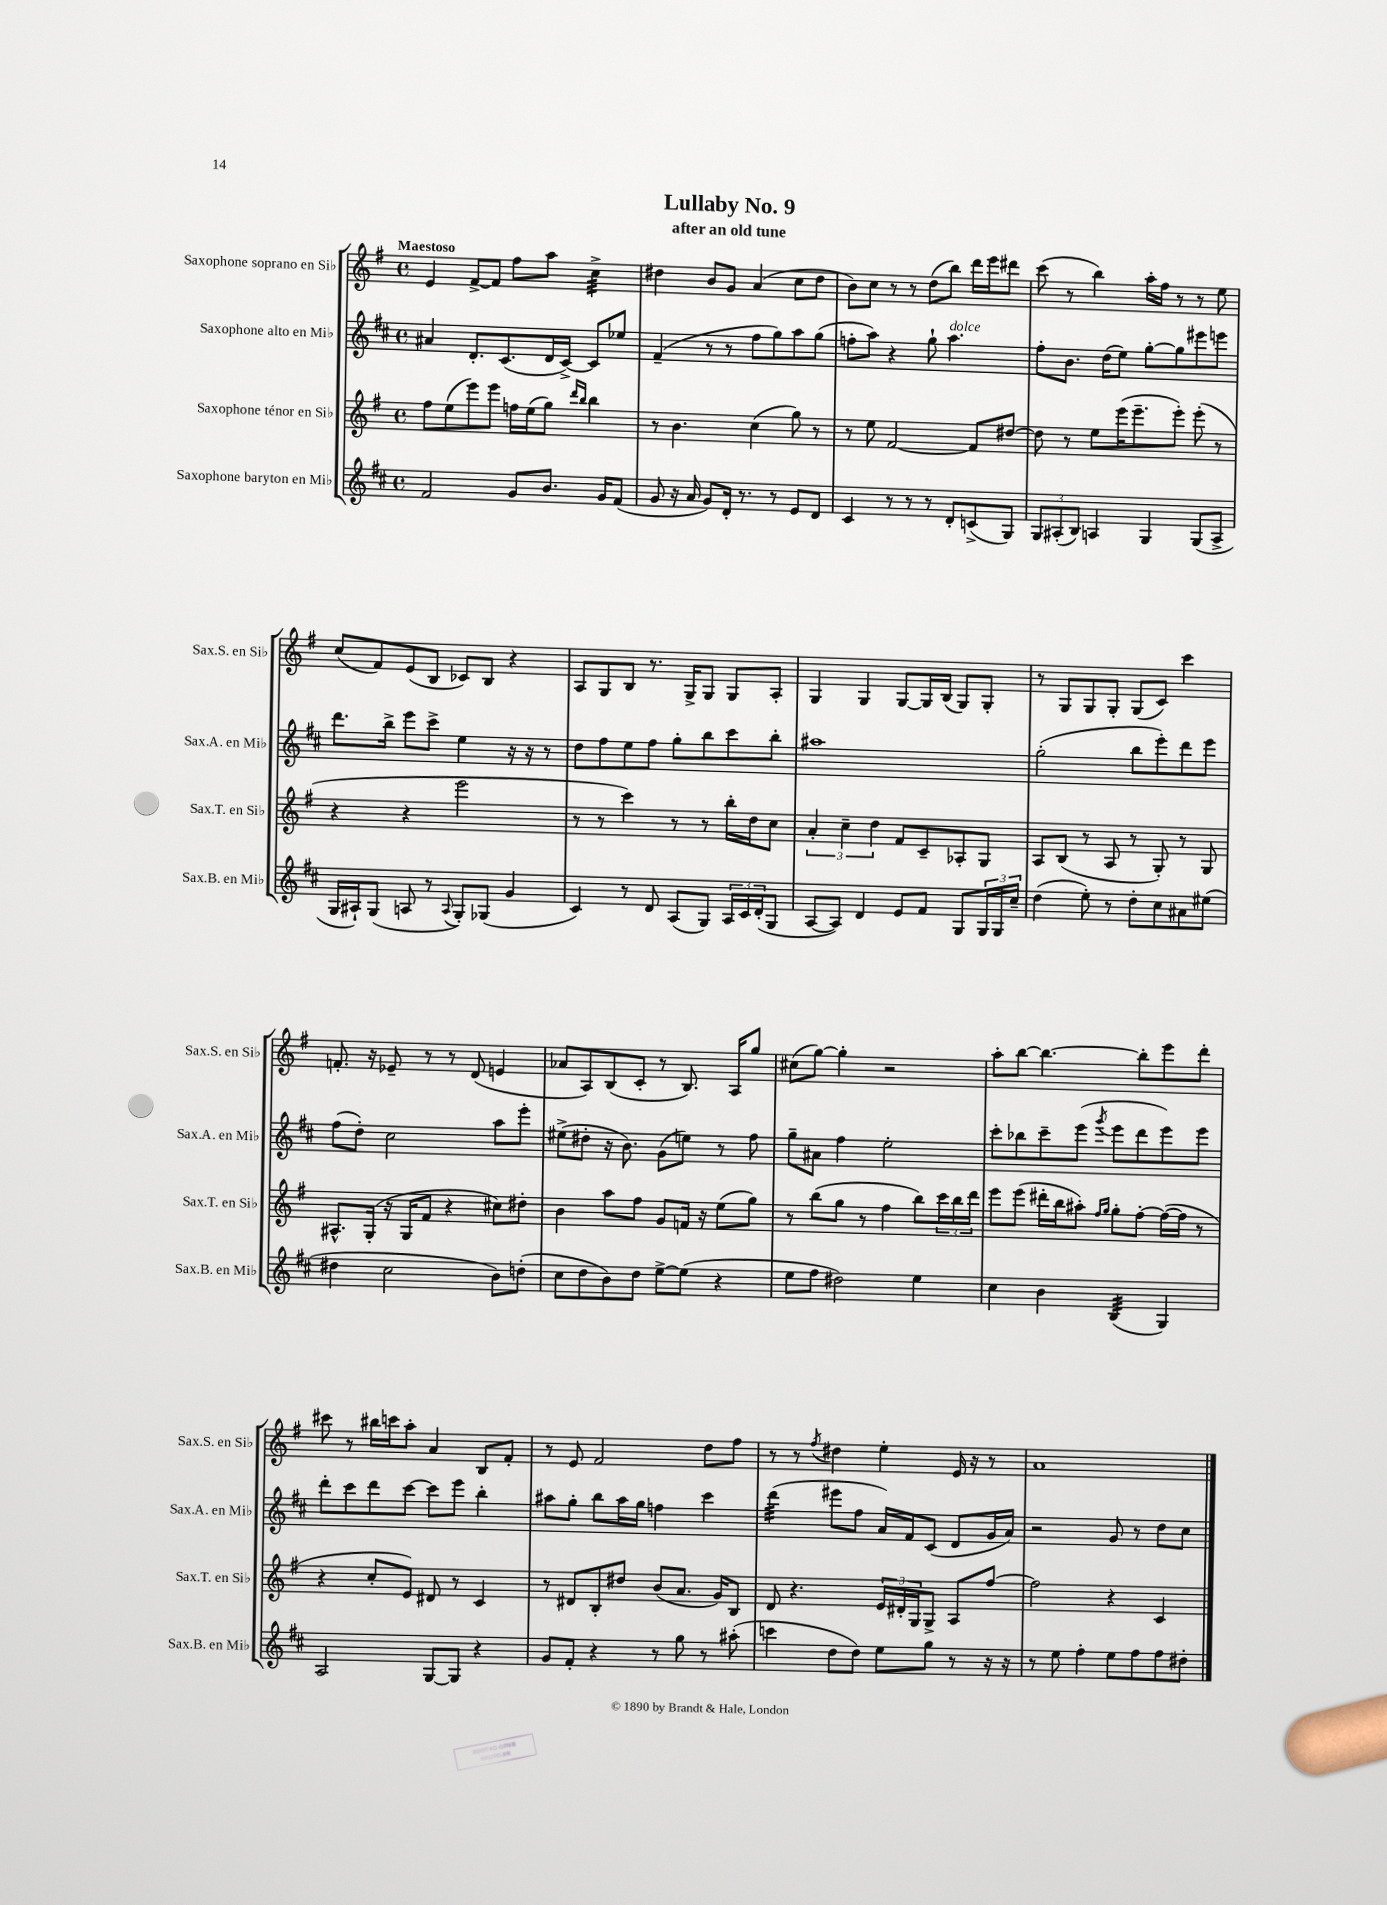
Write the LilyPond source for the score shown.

\header { title = "Lullaby No. 9" subtitle = "after an old tune" }
<<
\new StaffGroup <<
\new Staff = "s0" \with { instrumentName = "Saxophone soprano en Sib" shortInstrumentName = "Sax.S. en Sib" } {
    \clef treble \key g \major \defaultTimeSignature \time 4/4 \tempo "Maestoso"
    e'4 fis'8~-> fis'8 fis''8 a''8 c''4:32-> |
    dis''4 b'8 g'8 a'4( c''8 dis''8 |
    b'8) c''8 r8 r8 d''8( b''8) d'''16 e'''16 dis'''8 |
    c'''8( r8 b''4) a''16-. fis''16 r8 r8 e''8 |
    c''8( fis'8) e'8( b8 ces'8) b8 r4 |
    a8 g8 b8 r8. g16-> g8 g8 a8-. |
    g4 g4 g8~ g16 b16( g8) g8-. |
    r8 g8 g8 g8-. g8( c'8) c'''4 |
    f'8.-. r16 ees'8-- r8 r8 d'8( e'4 |
    aes'8 a8) b8( c'8-. r8 b8.) a16 g''8 |
    cis''8( g''8~) g''4-. r2 |
    a''8-. b''8~ b''4.~ b''8-. e'''8 d'''8-. |
    cis'''8 r8 bis''16 c'''16 a''8-. a'4 b8 fis'8-. |
    r8 e'8 fis'2 d''8 fis''8 |
    r8 r8 \acciaccatura { fis''8 } dis''4 e''4-. e'16 r16 r8 |
    a'1 \bar "|." |
}
\new Staff = "s1" \with { instrumentName = "Saxophone alto en Mib" shortInstrumentName = "Sax.A. en Mib" } {
    \clef treble \key d \major \defaultTimeSignature \time 4/4
    ais'4 d'8.-. cis'8.( d'16 cis'16~->) cis'8 ees''8 |
    fis'4--( r8 r8 fis''8 g''8) a''8 g''8( |
    f''8-. a''8) r4 g''8-! a''4.^\markup { \italic "dolce" } |
    fis''8-. b'8. d''16( e''8) g''8~-. g''8 eis'''8 e'''8 |
    d'''8. b''16-> e'''8 cis'''8-> e''4 r16 r16 r8 |
    d''8 fis''8 e''8 fis''8 g''8-. b''8 cis'''8 b''8-. |
    ais''1 |
    g''2-.( b''8 e'''8-.) d'''8 e'''8 |
    fis''8( d''8-.) cis''2 a''8 e'''8-. |
    eis''8->( dis''8-. r16 b'8.) g'8( e''8) r8 fis''8 |
    g''8-- ais'8 fis''4 e''2-. |
    cis'''8-. bes''8 cis'''8-- e'''8( \acciaccatura { g'''8 } e'''8 d'''8 e'''8) e'''8 |
    d'''8-. cis'''8 d'''8 cis'''8~ cis'''8 e'''8 b''4-. |
    ais''8 g''8-. b''8 ais''16 g''16 f''4 cis'''4 |
    d'''4:32( eis'''8 fis''8 a'16) fis'16 cis'8( d'8 g'16 a'16) |
    r2 g'8 r8 d''8 cis''8 \bar "|." |
}
\new Staff = "s2" \with { instrumentName = "Saxophone ténor en Sib" shortInstrumentName = "Sax.T. en Sib" } {
    \clef treble \key g \major \defaultTimeSignature \time 4/4
    fis''8 e''8( e'''8) e'''8 f''16 e''16( g''8) \grace { d'''16 b''16 } b''4 |
    r8 b'4. c''4( g''8) r8 |
    r8 e''8 fis'2~ fis'8 dis''8~ |
    dis''8 r8 e''8 e'''16( e'''8.-- e'''8-.) e'''8-.( r8 |
    r4 r4 e'''2 |
    r8 r8 c'''4) r8 r8 b''16-. d''16 c''8 |
    \tuplet 3/2 { a'4-. c''4-- d''4 } fis'8 c'8-- aes8-. g8 |
    a8 b8( r8 a8 r8 g8-.) r8 g8 |
    ais8.-^ g16-.( r16 g16 fis'8 r4 cis''8) dis''8-. |
    b'4 a''8 fis''8 g'8 f'16 r16 e''8( g''8) |
    r8 b''8( g''8 r8 fis''4 b''8) \tuplet 3/2 { c'''16 b''16 d'''16 } |
    e'''8 e'''8( dis'''16-. b''16 ais''8-.) \grace { fis''16 g''16 } g''8-. fis''8~-. fis''16~( fis''16 r8 |
    r4 c''8-. e'8) dis'8 r8 c'4 |
    r8 dis'8 b8-. dis''8 b'8( a'8. g'16) b8 |
    d'8 r4. \tuplet 3/2 { e'16 dis'16-. g16 } g8-> a8 fis''8~ |
    fis''2 r4 c'4 \bar "|." |
}
\new Staff = "s3" \with { instrumentName = "Saxophone baryton en Mib" shortInstrumentName = "Sax.B. en Mib" } {
    \clef treble \key d \major \defaultTimeSignature \time 4/4
    fis'2 g'8 b'8. g'16 fis'8( |
    g'8 r16 a'16 g'8) d'16-. r8. r8 e'8 d'8 |
    cis'4 r8 r8 r8 d'8-. c'8->( g8) |
    \tuplet 3/2 { g8 ais8-.( b8) } a4 g4 g8( a8-> |
    g16 ais16-!) g8( a8 r8 \appoggiatura { a8 } g8-.) ges8( g'4 |
    cis'4) r8 d'8 a8( g8) \tuplet 3/2 { a16 cis'16 d'16-.( } g8 |
    a8~ a8) d'4 e'8 fis'8 g8 \tuplet 3/2 { g16 g16 cis''16-- } |
    d''4( e''8-.) r8 d''8-. cis''8 ais'8 eis''8( |
    dis''4 cis''2 b'8) d''8-.( |
    cis''8 d''8 b'8) d''8 e''8~-> e''8( r4 |
    e''8 fis''8 dis''2) e''4 |
    cis''4 b'4 b4:32( g4) |
    a2 g8~ g8 r4 |
    g'8 fis'8-. r4 r8 g''8 r8 ais''8-.( |
    c'''4 d''8 d''8) e''8 g''8 r8 r16 r16 |
    r8 e''8 fis''4-. e''8 fis''8 fis''8 dis''8-. \bar "|." |
}
>>
>>
\layout { \context { \Score \remove "Bar_number_engraver" } }
